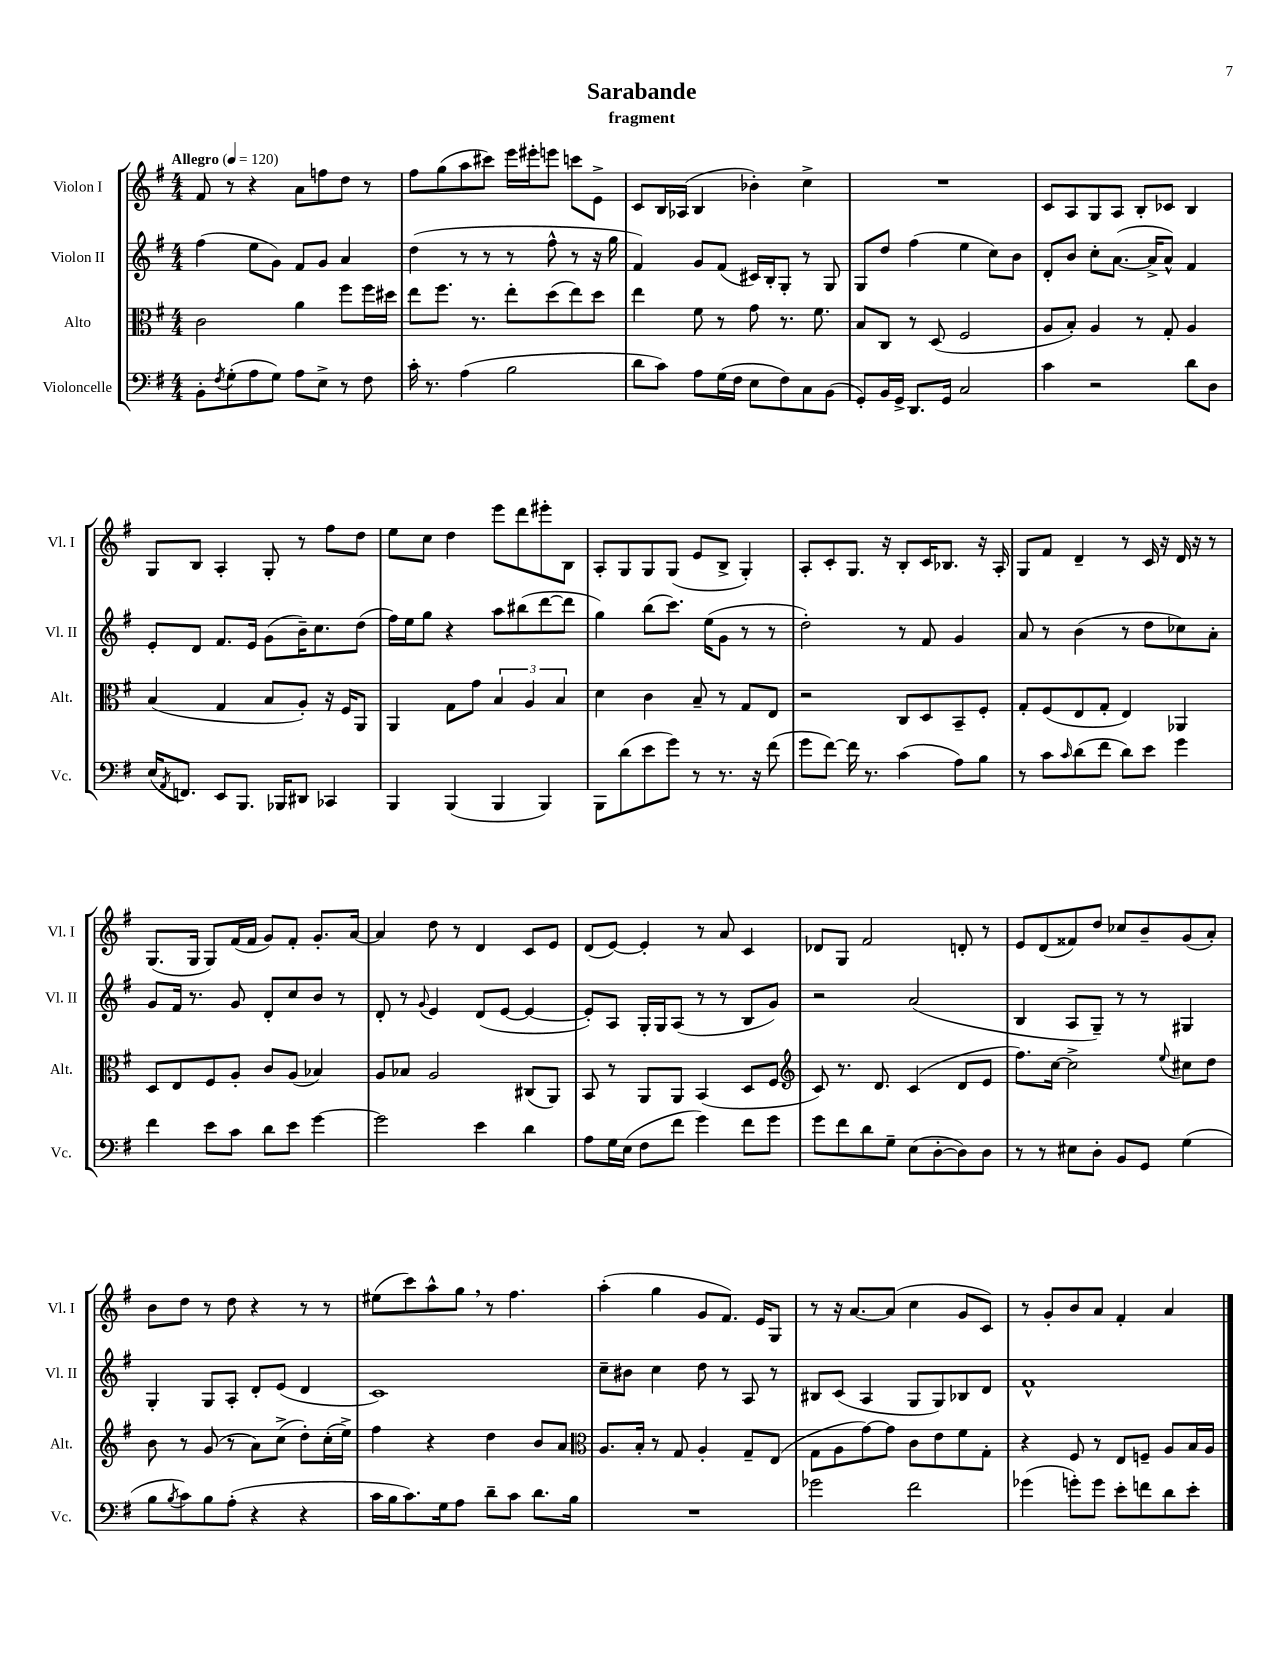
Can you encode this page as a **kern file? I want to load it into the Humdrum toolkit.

**kern	**kern	**kern	**kern
*staff4	*staff3	*staff2	*staff1
*clefF4	*clefC3	*clefG2	*clefG2
*k[f#]	*k[f#]	*k[f#]	*k[f#]
*M4/4	*M4/4	*M4/4	*M4/4
*MM120	*MM120	*MM120	*MM120
8BB'\L	2c\	(4ff#\	8f#/
8qF#/	.	.	.
(8G'\	.	.	8r
8A\	.	8ee\L	4r
8G\J)	.	8g\J)	.
8A\L	4a\	8f#/L	8a\L
8E^\J	.	8g/J	8ff\
8r	8ff#\L	4a/	8dd\J
8F#\	16ff#\L	.	8r
.	16dd#\JJ	.	.
=	=	=	=
16c'\	8ee\L	(4dd\	8ff#\L
8.r	.	.	.
.	8.ff#\J	.	(8gg\
(4A\	.	8r	8aa\
.	8.r	.	.
.	.	8r	8ccc#\J)
2B\	8ee'\L	8r	16eee\LL
.	.	.	16eee#'\J
.	(8dd\	8ff#^^\	8eee\J
.	8ee\)	8r	8ccc\L
.	8dd\J	16r	8e^\J
.	.	16gg\	.
=	=	=	=
8d\L	4ee\	4f#/)	8c/L
8c\J)	.	.	16B/L
.	.	.	(16A-/JJ
8A\L	8f#\	8g/L	4B/
(16G\L	8r	(8f#/J	.
16F#\JJ	.	.	.
8E\L	8g\	16c#/LL)	4b-'\)
.	.	16B'/J	.
8F#\)	8.r	8G'/J	.
8C\	.	8r	4cc^\
.	8.f#\	.	.
(8BB\J	.	8G/	.
=	=	=	=
8GG'/L)	8B/L	8G/L	1r
16BB/L	8C/J	8dd/J	.
16GG^/JJ	.	.	.
8.DD/L	8r	(4ff#\	.
.	(8D/	.	.
16GG/Jk	.	.	.
2C/	2F#/	4ee\	.
.	.	8cc\L)	.
.	.	8b\J	.
=	=	=	=
4c\	8A/L	8d'/L	8c/L
.	8B'/J)	8b/J	8A/
2r	4A/	8cc'\L	8G/
.	.	([8.a\J	8A/J
.	8r	.	8B'/L
.	.	16a^/]LK	.
.	8G'/	8a^^/J)	8c-/J
8d\L	4A/	4f#/	4B/
8D\J	.	.	.
=	=	=	=
(16E/LK	(4B/	8e'/L	8G/L
8qAA/	.	.	.
8.FF/J)	.	.	.
.	.	8d/J	8B/J
8EE/L	4G/	8.f#/L	4A'/
8.BBB/J	.	.	.
.	.	16e/Jk	.
.	8B/L	(8g\L	8G'/
16BBB-/LK	.	.	.
8DD#/J	8A'/J)	16b~\K)	8r
.	.	8.cc\	.
4CC-/	16r	.	8ff#\L
.	16F#/LK	.	.
.	8AA/J	(8dd\J	8dd\J
=	=	=	=
4BBB/	4AA/	16ff#\LL)	8ee\L
.	.	16ee\J	.
.	.	8gg\J	8cc\J
(4BBB/	8G\L	4r	4dd\
.	8g\J	.	.
4BBB/	6B/	8aa\L	8eee\L
.	.	(8bb#\	8ddd\
.	6A/	.	.
4BBB/)	.	[8ddd\	8eee#'\
.	6B/	.	.
.	.	8ddd\]J	8B\J
=	=	=	=
8BBB\L	4d\	4gg\)	8A'/L
(8d\	.	.	8G/
8e\	4c\	(8bb\L	8G/
8g\J)	.	8.ccc\J)	(8G/J
8r	8B~/	.	8e/L
.	.	(16ee\LK	.
8.r	8r	8g\J	8B^/J
.	8G/L	8r	4G'/)
16r	.	.	.
(8f#\	8E/J	8r	.
=	=	=	=
8g\L	2r	2dd'\)	8A'/L
[8f#\J)	.	.	8c'/
16f#\]	.	.	8.G/J
8.r	.	.	.
.	.	.	16r
(4c\	8C/L	8r	8B'/L
.	8D/	8f#/	16c/K
.	.	.	8.B-/J
8A\L)	8BB~/	4g/	.
8B\J	8F#'/J	.	16r
.	.	.	16A'/
=	=	=	=
8r	8G'/L	8a/	8G/L
8c\L	(8F#/	8r	8f#/J
16qqc/	.	.	.
(8d\	8E/	(4b\	4d~/
8f#\J	8G'/J	.	.
8d\L)	4E/)	8r	8r
8e\J	.	8dd\L	16c/
.	.	.	16r
4g\	4AA-/	8cc-\)	16d/
.	.	.	16r
.	.	8a'\J	8r
=	=	=	=
4f#\	8D/L	8g/L	(8.G/L
.	8E/	16f#/Jk	.
.	.	8.r	16G/Jk
8e\L	8F#/	.	8G/L)
8c\J	8A'/J	8g/	(16f#/L
.	.	.	16f#/JJ
8d\L	8c/L	8d'/L	8g/L)
8e\J	(8A/J	8cc/	8f#'/J
[4g\	4B-/)	8b/J	8.g'/L
.	.	8r	.
.	.	.	[16a/Jk
=	=	=	=
2g\]	8A/L	8d'/	4a/]
.	8B-/J	8r	.
.	.	8qqg/	.
.	2A/	4e/	8dd\
.	.	.	8r
4e\	.	(8d/L	4d/
.	.	[8e/J	.
4d\	(8C#/L	4e/_	8c/L
.	8AA/J)	.	8e/J
=	=	=	=
8A\L	8BB/	8e'/]L)	(8d/L
16G\L	8r	8A/J	[8e/J)
(16E\JJ	.	.	.
8F#\L	8AA/L	16G'/LL	4e'/]
.	.	16G/J	.
8f#\J	8AA/J	(8A/J	.
4g\)	(4BB/	8r	8r
.	.	8r	8a/
8f#\L	8D/L	8B/L	4c/
8g\J	8F#/J	8g/J)	.
=	=	=	=
*	*clefG2	*	*
8g\L	8c/)	2r	8d-/L
8f#\	8.r	.	8G/J
8d\	.	.	2f#/
.	8.d/	.	.
8G~\J	.	.	.
(8E\L	(4c/	(2a/	.
[8D'\	.	.	.
8D\])	8d/L	.	8d'/
8D\J	8e/J	.	8r
=	=	=	=
8r	8.ff#\L)	4B/	8e/L
8r	.	.	(8d/
.	[16cc\Jk	.	.
8E#\L	2cc^\]	8A/L	8f##/)
8D'\J	.	8G~/J)	8dd/J
8BB/L	.	8r	8cc-/L
8GG/J	.	8r	8b~/
.	8qqee/	.	.
(4G\	8cc#\L	4G#/	(8g/
.	8dd\J	.	8a'/J)
=	=	=	=
8B\L	8b\	4G'/	8b\L
8qB/	.	.	.
8c\)	8r	.	8dd\J
8B\	(8g/	8G/L	8r
(8A'\J	8r	8A'/J	8dd\
4r	8a\L)	8d'/L	4r
.	(8cc^\J	(8e/J	.
4r	8dd'\L)	4d/	8r
.	(16cc'\L	.	8r
.	16ee^\JJ)	.	.
=	=	=	=
16c\LL	4ff#\	1c)	(8ee#\L
16B\J	.	.	.
8.c\)	.	.	8ccc\)
.	4r	.	8aa^^\
16G\k	.	.	.
8A\J	.	.	8gg\J
8d~\L	4dd\	.	8r
8c\J	.	.	4.ff#\
8.d\L	8b/L	.	.
.	8a/J	.	.
16B\Jk	.	.	.
=	=	=	=
*	*clefC3	*	*
1r	8.A/L	8cc~\L	(4aa'\
.	.	8b#\J	.
.	16B'/Jk	.	.
.	8r	4cc\	4gg\
.	8G/	.	.
.	4A'/	8dd\	8g/L
.	.	8r	8.f#/J)
.	8G~/L	8A/	.
.	.	.	16e/LK
.	(8E/J	8r	8G/J
=	=	=	=
2g-\	8G\L	8B#/L	8r
.	8A\	(8c/J	16r
.	.	.	[8.a/L
.	[8g\)	4A/	.
.	8g\]J	.	(8a/]J
2f#\	8c\L	8G/L	4cc\
.	8e\	8G/)	.
.	8f#\	8B-/	8g/L
.	8G'\J	8d/J	8c/J)
=	=	=	=
(4g-\	4r	1f#^^	8r
.	.	.	8g'/L
8g'\L)	8F#/	.	8b/
8g\J	8r	.	8a/J
8e'\L	8E/L	.	4f#'/
8f\	8F~/J	.	.
8d\	8A/L	.	4a/
8e'\J	16B/L	.	.
.	16A/JJ	.	.
==	==	==	==
*-	*-	*-	*-
